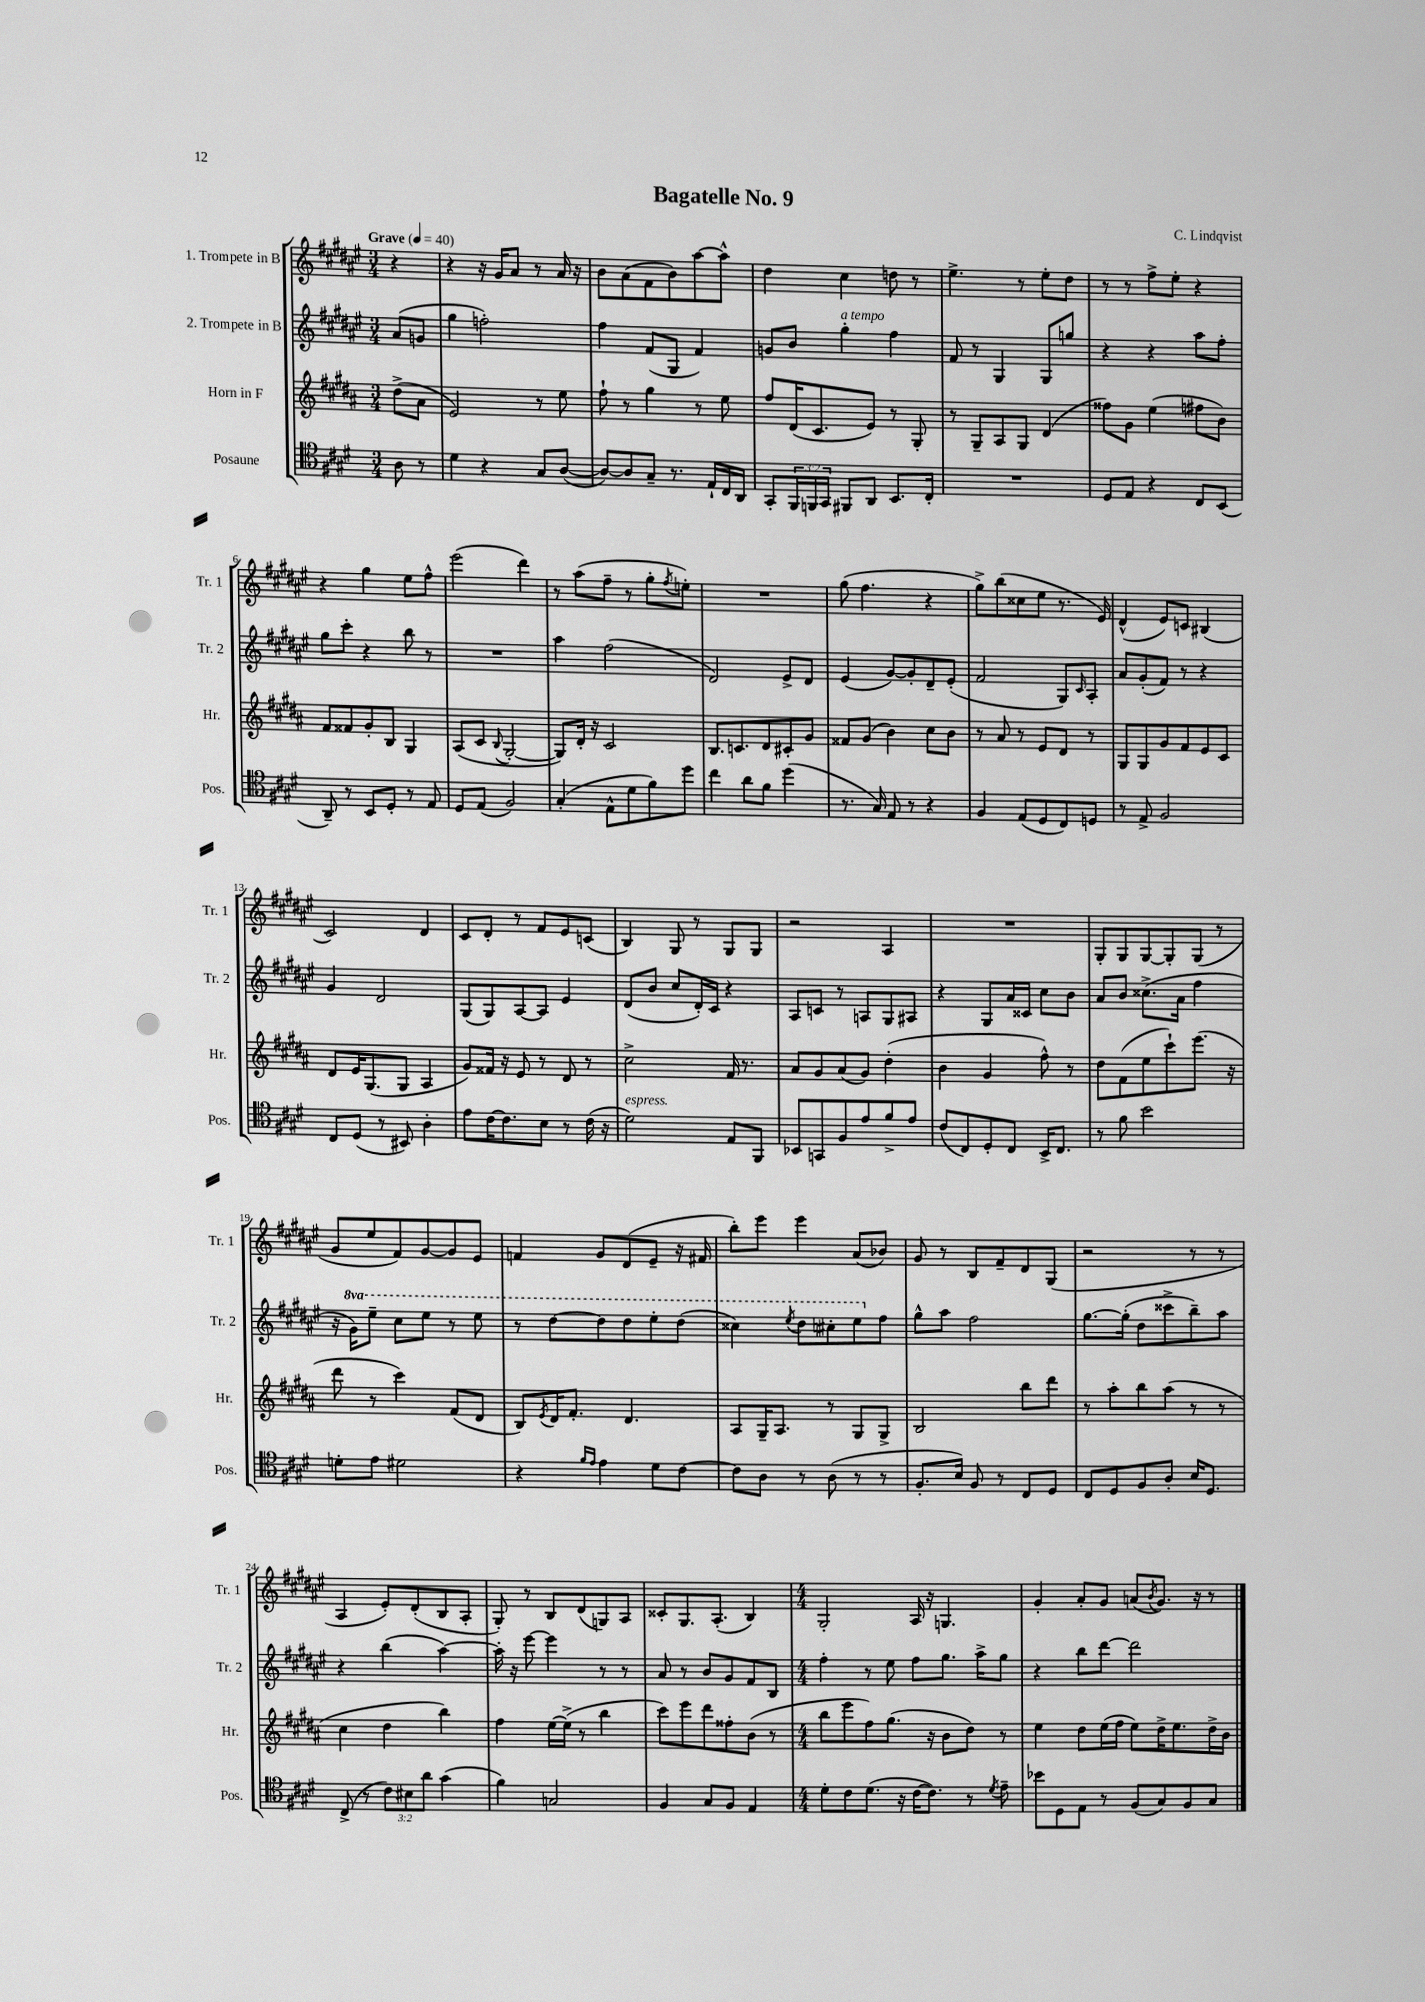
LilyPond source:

\header { title = "Bagatelle No. 9" composer = "C. Lindqvist" }
<<
\new StaffGroup <<
\new Staff = "s0" \with { instrumentName = "1. Trompete in B" shortInstrumentName = "Tr. 1" } {
    \clef treble \key fis \major \numericTimeSignature \time 3/4 \partial 4 \tempo "Grave" 4 = 40
    r4 |
    r4 r16 gis'16 ais'8 r8 ais'16 r16 |
    b'8 ais'8( fis'8 b'8) ais''8~ ais''8-^ |
    dis''4 cis''4 d''8 r8 |
    eis''4.-> r8 eis''8-. dis''8 |
    r8 r8 fis''8-> eis''8-. r4 |
    r4 gis''4 eis''8 fis''8-^ |
    eis'''2( dis'''4) |
    r8 ais''8( fis''8-- r8 gis''8-. \acciaccatura { fis''8 } e''8-.) |
    R2. |
    gis''8( fis''4. r4 |
    gis''8->) b''8( cisis''8 eis''8 r8. eis'16) |
    dis'4-^( eis'8) c'8 bis4( |
    cis'2) dis'4 |
    cis'8 dis'8-. r8 fis'8 eis'8 c'8( |
    b4) gis8 r8 gis8 gis8 |
    r2 ais4 |
    R2. |
    gis8-. gis8 gis8~ gis8-. gis8( r8 |
    gis'8 eis''8 fis'8) gis'8~ gis'8 eis'8 |
    f'4 gis'8 dis'8( eis'8-- r16 fis'16 |
    b''8-.) eis'''8 eis'''4 ais'8( bes'8) |
    gis'8 r8 b8 fis'8-- dis'8 gis8( |
    r2 r8 r8 |
    ais4 eis'8-.) dis'8-.( b8 ais8-. |
    gis8-.) r8 b8 dis'8( g8) ais8 |
    cisis'8-. gis8. ais8.-.( b4) |
    \numericTimeSignature \time 4/4 gis2-. ais16 r16 g4. |
    gis'4-. ais'8-. gis'8 a'8( \acciaccatura { b'8 } gis'8.) r16 r8 \bar "|." |
}
\new Staff = "s1" \with { instrumentName = "2. Trompete in B" shortInstrumentName = "Tr. 2" } {
    \clef treble \key fis \major \numericTimeSignature \time 3/4 \set Staff.ottavationMarkups = #ottavation-simple-ordinals \partial 4
    ais'8( g'8 |
    gis''4 f''2-.) |
    fis''4 fis'8( gis8 fis'4) |
    g'8 b'8 gis''4-.^\markup { \italic "a tempo" } fis''4 |
    fis'8 r8 gis4 gis8 g''8 |
    r4 r4 ais''8 fis''8-. |
    gis''8 cis'''8-. r4 b''8 r8 |
    R2. |
    ais''4 fis''2( |
    dis'2) eis'8-> dis'8 |
    eis'4( gis'8~) gis'8-. dis'8-- eis'8-.( |
    fis'2 gis8) \grace { cis'16 } ais8-. |
    ais'8 gis'8-.( fis'8) r8 r4 |
    gis'4 dis'2 |
    gis8( gis8) ais8~ ais8 eis'4 |
    dis'8( b'8 cis''8 dis'16-.) cis'16 r4 |
    ais8 c'8 r8 a8 gis8 ais8 |
    r4 gis8 ais'16 cisis'16 cis''8 b'8 |
    ais'8 b'8 cisis''8.->( ais'16 fis''4 |
    r16 \ottava #1 gis''16) eis'''8-- cis'''8 eis'''8 r8 eis'''8 |
    r8 dis'''8~ dis'''8 dis'''8 eis'''8-. dis'''8( |
    cisis'''4) \acciaccatura { eis'''8 } dis'''8 cis'''8-. eis'''8 \ottava #0 fis''8 |
    gis''8-^ ais''8 fis''2 |
    gis''8.~ gis''16-.( dis''8 cisis'''8-> b''8--) ais''8 |
    r4 b''4( ais''4~) |
    ais''16-. r16 eis'''8~ eis'''4 r8 r8 |
    ais'8 r8 b'8 gis'8 fis'8 b8 |
    \numericTimeSignature \time 4/4 fis''4-. r8 eis''8 fis''8 gis''8. ais''16-> gis''8 |
    r4 b''8 dis'''8~ dis'''2 \bar "|." |
}
\new Staff = "s2" \with { instrumentName = "Horn in F" shortInstrumentName = "Hr." } {
    \clef treble \key b \major \numericTimeSignature \time 3/4 \partial 4
    dis''8->( ais'8 |
    e'2) r8 e''8 |
    fis''8-! r8 gis''4 r8 e''8 |
    fis''8 dis'16( cis'8. e'8) r8 gis8-. |
    r8 gis8-- ais8 gis8 dis'4( |
    fisis''8) gis'8 e''4( fis''8 b'8) |
    fis'8 fisis'8 gis'8-. b8 gis4 |
    ais8( cis'8 \appoggiatura { b8 } gis2~-. |
    gis8) dis'16-. r16 cis'2 |
    b8. c'8. dis'8 cis'8-. gis'8 |
    fisis'8 gis'8( b'4) cis''8 b'8 |
    r8 ais'8 r8 e'8 dis'8 r8 |
    gis8 gis8 gis'8 fis'8 e'8 cis'8 |
    dis'8 e'16 gis8.( gis8 ais4 |
    gis'8) fisis'16 r16 e'8 r8 dis'8 r8 |
    cis''2-> fis'16 r8. |
    ais'8 gis'8 ais'8( gis'8) dis''4-.( |
    b'4 gis'4 fis''8-^) r8 |
    dis''8 fis'8( e''8 cis'''8-!) e'''8.( r16 |
    dis'''8 r8 cis'''4) fis'8( dis'8 |
    b8) \acciaccatura { e'8 } dis'16 fis'8.-. dis'4. |
    ais8 gis16-- ais8. r8 gis8 gis8-> |
    b2 b''8 dis'''8 |
    r8 ais''8-. b''8 ais''8( r8 r8 |
    cis''4 dis''4 b''4) |
    fis''4 e''16~ e''16->( r8 b''4 |
    cis'''8) e'''8 dis'''8 fisis''8-. b'8( r8 |
    \numericTimeSignature \time 4/4 b''8 e'''8 fis''8) gis''8.( r16 b'8 dis''8) r8 |
    e''4 dis''8 e''16( fis''16 e''8) dis''16-> e''8. dis''16-> b'16 \bar "|." |
}
\new Staff = "s3" \with { instrumentName = "Posaune" shortInstrumentName = "Pos." } {
    \clef tenor \key e \major \numericTimeSignature \time 3/4 \override Staff.TupletNumber.text = #tuplet-number::calc-fraction-text \partial 4
    a8 r8 |
    dis'4 r4 gis8 a8~( |
    a8~) a8 gis8-- r8. e16-! cis16 a,16 |
    gis,8-. \tuplet 3/2 { fis,16 f,16 gis,16 } fis,8 a,8 b,8. cis16-. |
    R2. |
    dis8 e8 r4 cis8 b,8( |
    a,8--) r8 b,8 dis8-. r8 e8 |
    dis8 e8( fis2) |
    gis4-.( e8-^ dis'8 fis'8) dis''8 |
    cis''4 a'8 fis'8 dis''4( |
    r8. gis16) e8 r8 r4 |
    fis4 e8( dis8 cis8) d8 |
    r8 e8-> fis2 |
    cis8 dis8( r8 bis,8) a4-. |
    e'8 cis'16~ cis'8. b8 r8 cis'16( r16 |
    dis'2^\markup { \italic "espress." }) e8 fis,8 |
    bes,8 g,8 fis8 e'8 fis'8-> e'8 |
    cis'8( cis8) dis8-. cis8 b,16-> cis8. |
    r8 fis'8 b'2 |
    d'8-. e'8 dis'2 |
    r4 \grace { fis'16 e'16 } e'4 dis'8 cis'8~ |
    cis'8 a8 r8 a8( r8 r8 |
    fis8.-. b16) fis8 r8 cis8 dis8 |
    cis8 dis8 fis8 a8-. b16 dis8. |
    cis8->( r8 \tuplet 3/2 { cis'8) bis8 a'8 } gis'4( |
    fis'4) g2 |
    fis4 gis8 fis8 e4 |
    \numericTimeSignature \time 4/4 dis'8-. cis'8 dis'8.( r16 cis'16~ cis'8.) r8 \acciaccatura { dis'8 } e'8-- |
    bes'8 dis8 e8 r8 fis8( gis8) fis8 gis8 \bar "|." |
}
>>
>>
